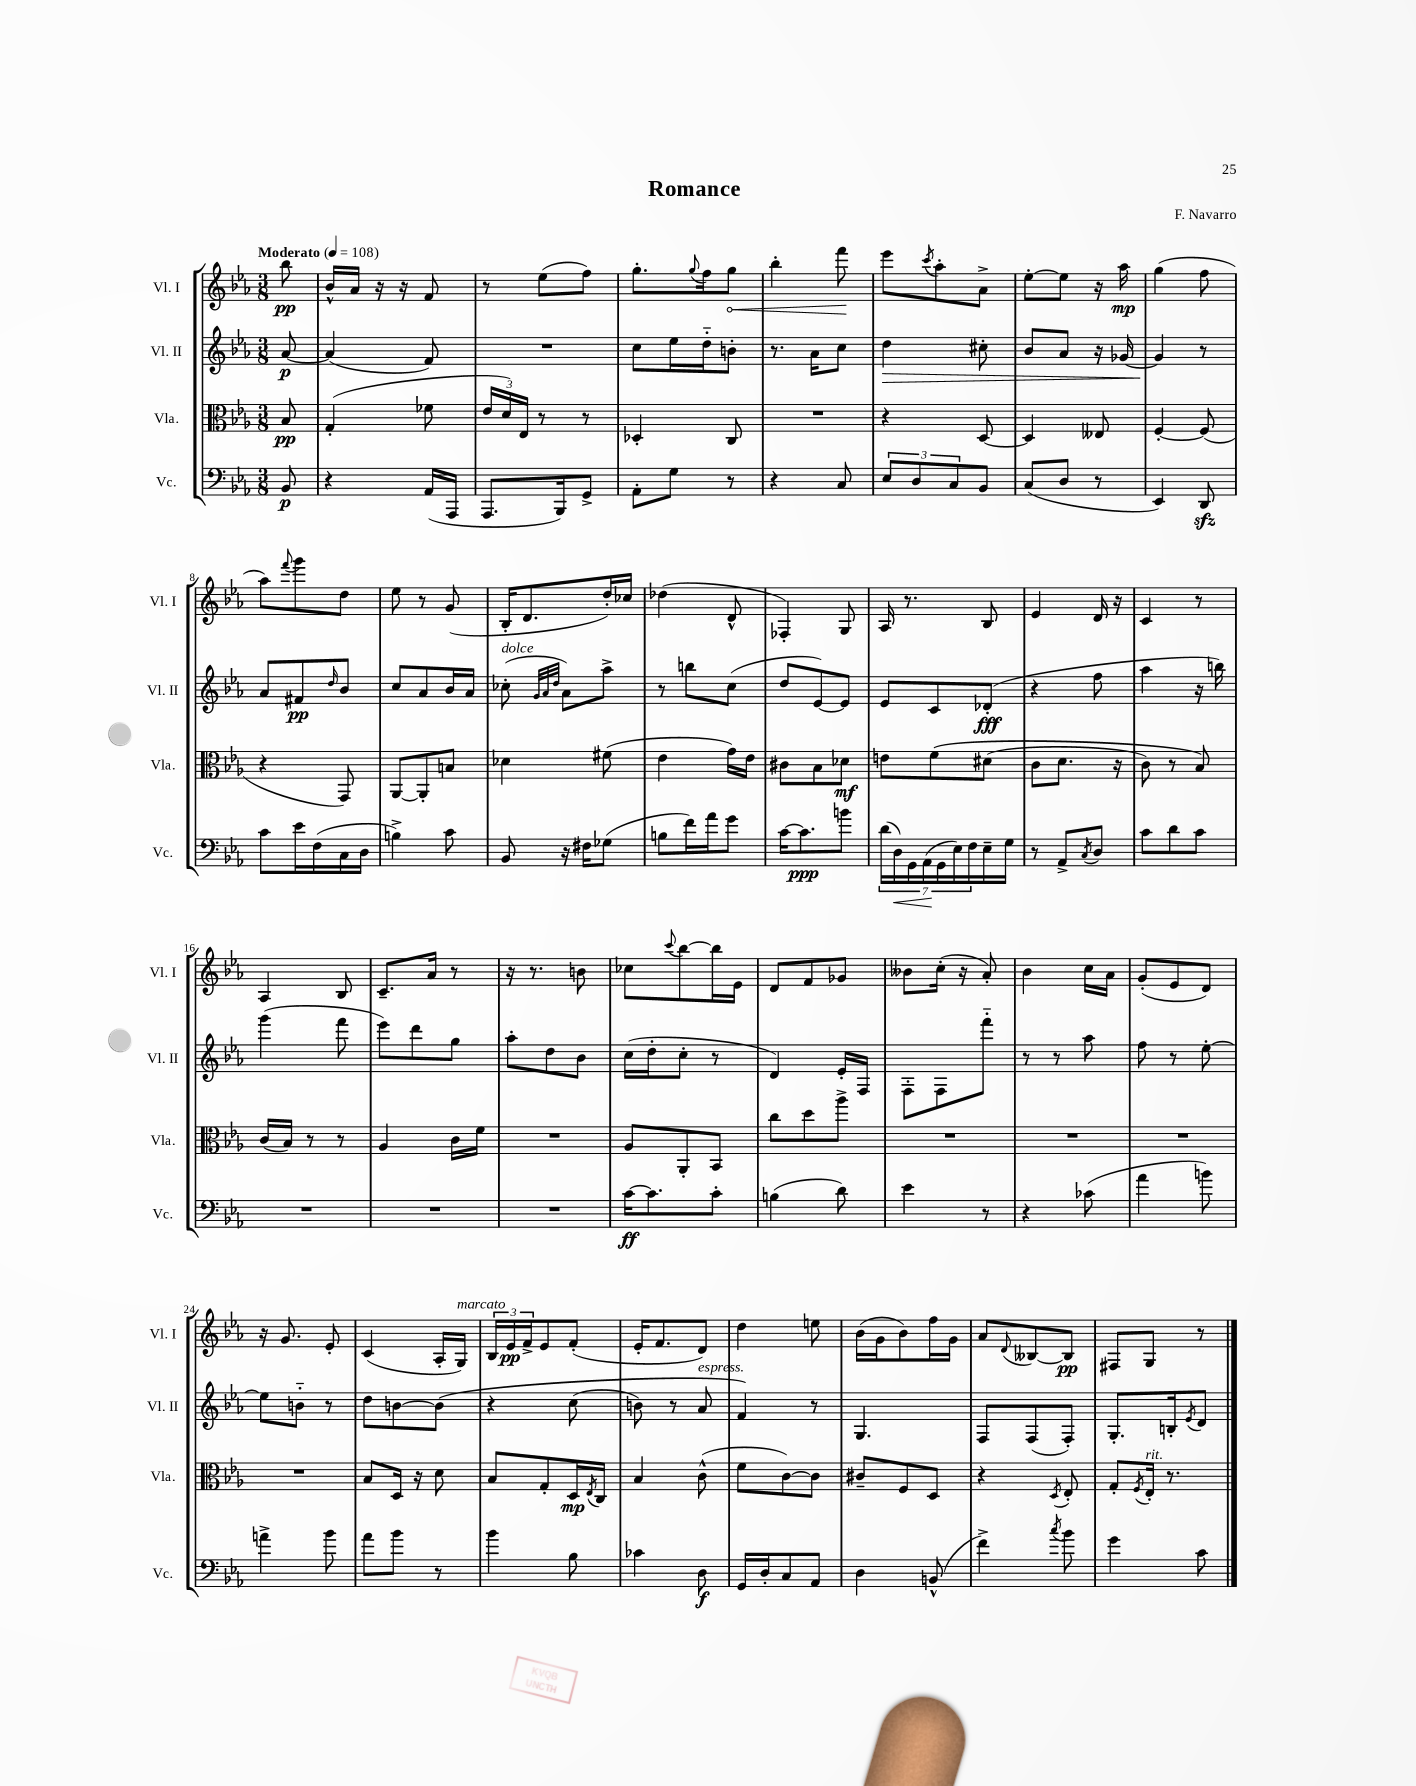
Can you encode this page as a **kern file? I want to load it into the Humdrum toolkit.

**kern	**dynam	**kern	**dynam	**kern	**dynam	**kern	**dynam
*part4	*part4	*part3	*part3	*part2	*part2	*part1	*part1
*staff4	*staff4	*staff3	*staff3	*staff2	*staff2	*staff1	*staff1
*I"Vc.	*	*I"Vla.	*	*I"Vl. II	*	*I"Vl. I	*
*I'Vc.	*	*I'Vla.	*	*I'Vl. II	*	*I'Vl. I	*
*clefF4	*	*clefC3	*	*clefG2	*	*clefG2	*
*k[b-e-a-]	*	*k[b-e-a-]	*	*k[b-e-a-]	*	*k[b-e-a-]	*
*M3/8	*	*M3/8	*	*M3/8	*	*M3/8	*
*MM108	*	*MM108	*	*MM108	*	*MM108	*
=	=	=	=	=	=	=	=
!	!	!	!	!	!	!LO:TX:a:B:t=Moderato	!
8BB-/	p	8B-/	pp	[8a-/	p	8bb-\	pp
=1	=1	=1	=1	=1	=1	=1	=1
4r	.	(4G'/	.	(4a-/]	.	16b-^^/LL	.
.	.	.	.	.	.	16a-/JJ	.
.	.	.	.	.	.	16r	.
.	.	.	.	.	.	16r	.
(16AA-/LL	.	8f-X\	.	8f/)	.	8f/	.
16AAA-/JJ	.	.	.	.	.	.	.
=2	=2	=2	=2	=2	=2	=2	=2
8.AAA-/L	.	24e-/LL	.	4.r	.	8r	.
.	.	24d/)	.	.	.	.	.
.	.	24E-/JJ	.	.	.	.	.
.	.	8r	.	.	.	(8ee-\L	.
16BBB-/k)	.	.	.	.	.	.	.
8GG^/J	.	8r	.	.	.	8ff\J)	.
=3	=3	=3	=3	=3	=3	=3	=3
8AA-'\L	.	4D-X'/	.	8cc\L	.	8.gg'\L	.
8G\J	.	.	.	16ee-\L	.	.	.
.	.	.	.	.	.	8qqgg/	.
.	.	.	.	16dd\J	.	16ff\k	.
!	!	!	!	!	!	!	!LO:HP:b
8r	.	8C/	.	8bn'\J	.	8gg\J	<
=4	=4	=4	=4	=4	=4	=4	=4
4r	.	4.r	.	8.r	.	4bb-'\	.
.	.	.	.	16a-\KL	.	.	.
8C/	.	.	.	8cc\J	.	8fff\	.
.	.	.	.	.	.	.	[
=5	=5	=5	=5	=5	=5	=5	=5
!	!	!	!	!	!LO:HP:b	!	!
12E-/L	.	4r	.	4dd\	>	8eee-\L	.
12D/	.	.	.	.	.	.	.
.	.	.	.	.	.	8qccc/	.
.	.	.	.	.	.	8aa-'\	.
12C/	.	.	.	.	.	.	.
8BB-/J	.	[8D/	.	8cc#X'\	.	8a-^\J	.
=6	=6	=6	=6	=6	=6	=6	=6
(8C/L	.	4D/]	.	8b-/L	.	[8ee-'\L	.
8D/J	.	.	.	8a-/J	.	8ee-\J]	.
8r	.	8E--X/	.	16r	.	16r	.
.	.	.	.	[16g-X/	.	16aa-\	mp
=7	=7	=7	=7	=7	=7	=7	=7
4EE-/)	.	[4F'/	.	4g-/]	.	(4gg\	.
8DDzz/	.	(8F/]	.	8r	]	8ff\	.
!!LO:LB:g=z
=8	=8	=8	=8	=8	=8	=8	=8
8c\L	.	4r	.	8a-/L	.	8aa-\L)	.
.	.	.	.	.	.	8qqfff/	.
16e-\L	.	.	.	8f#X/	pp	8ggg\	.
(16F\	.	.	.	.	.	.	.
.	.	.	.	16qqdd/	.	.	.
16C\	.	8GG/)	.	8b-/J	.	8dd\J	.
16D\JJ	.	.	.	.	.	.	.
=9	=9	=9	=9	=9	=9	=9	=9
4Bn^\)	.	[8AA-/L	.	8cc/L	.	8ee-\	.
.	.	8AA-'/]	.	8a-/	.	8r	.
8c\	.	8Bn/J	.	16b-/L	.	(8g/	.
.	.	.	.	16a-/JJ	.	.	.
=10	=10	=10	=10	=10	=10	=10	=10
!	!	!	!	!LO:TX:a:i:t=dolce	!	!	!
8BB-/	.	4d-X\	.	(8cc-X'\	.	16B-'/KL	.
.	.	.	.	.	.	8.d/	.
.	.	.	.	32qqg/LLL	.	.	.
.	.	.	.	32qqa-/	.	.	.
.	.	.	.	32qqdd/JJJ	.	.	.
16r	.	.	.	8a-\L)	.	.	.
16F#X\KL	.	.	.	.	.	.	.
(8G-X\J	.	(8f#X\	.	8aa-^\J	.	16dd'/L)	.
.	.	.	.	.	.	16cc-X/JJ	.
=11	=11	=11	=11	=11	=11	=11	=11
8Bn\L	.	4e-\	.	8r	.	(4dd-X\	.
16f\L)	.	.	.	8bbn\L	.	.	.
16a-\J	.	.	.	.	.	.	.
8g\J	.	16g\LL)	.	(8cc\J	.	8d^^/	.
.	.	16e-\JJ	.	.	.	.	.
=12	=12	=12	=12	=12	=12	=12	=12
[16c\KL	.	8c#X\L	.	8dd/L	.	4F-X'/)	.
8.c\]	ppp	.	.	.	.	.	.
.	.	8B-\	.	[8e-/)	.	.	.
8bn\J	.	8d-X\J	mf	8e-/J]	.	8G/	.
=13	=13	=13	=13	=13	=13	=13	=13
(28d\LL	.	8en\L	.	8e-/L	.	16A-/	.
!	!LO:HP:b	!	!	!	!	!	!
28D\)	<	.	.	.	.	.	.
.	.	.	.	.	.	8.r	.
28GG\	.	.	.	.	.	.	.
(28AA-\	.	.	.	.	.	.	.
.	.	(8f\	.	8c/	.	.	.
28GG\	[	.	.	.	.	.	.
28E-\)	.	.	.	.	.	.	.
28F\	.	.	.	.	.	.	.
16E-~\	.	(8d#X\J	.	(8d-X'/J	fff	8B-/	.
16G\JJ	.	.	.	.	.	.	.
=14	=14	=14	=14	=14	=14	=14	=14
8r	.	8c\L	.	4r	.	4e-/	.
8AA-^/L	.	8.d\J	.	.	.	.	.
8qC/	.	.	.	.	.	.	.
8D/J	.	.	.	8ff\	.	16d/	.
.	.	16r	.	.	.	16r	.
=15	=15	=15	=15	=15	=15	=15	=15
8c\L	.	8c\)	.	4aa-\	.	4c/	.
8d\	.	8r	.	.	.	.	.
8c\J	.	8B-/)	.	16r	.	8r	.
.	.	.	.	16bbn\)	.	.	.
!!LO:LB:g=z
=16	=16	=16	=16	=16	=16	=16	=16
4.r	.	(16c/LL	.	(4ggg\	.	4A-/	.
.	.	16B-/JJ)	.	.	.	.	.
.	.	8r	.	.	.	.	.
.	.	8r	.	8fff\	.	8B-/	.
=17	=17	=17	=17	=17	=17	=17	=17
4.r	.	4A-/	.	8eee-\L)	.	8.c~/L	.
.	.	.	.	8ddd\	.	.	.
.	.	.	.	.	.	16a-/Jk	.
.	.	16c\LL	.	8gg\J	.	8r	.
.	.	16f\JJ	.	.	.	.	.
=18	=18	=18	=18	=18	=18	=18	=18
4.r	.	4.r	.	8aa-'\L	.	16r	.
.	.	.	.	.	.	8.r	.
.	.	.	.	8dd\	.	.	.
.	.	.	.	8b-\J	.	8bn\	.
=19	=19	=19	=19	=19	=19	=19	=19
[16c\KL	ff	8A-/L	.	(16cc\LL	.	8cc-X\L	.
8.c\]	.	.	.	16dd'\J	.	.	.
.	.	.	.	.	.	8qqccc/	.
.	.	8AA-'/	.	8cc'\J	.	[8bb-\	.
8c'\J	.	8BB-/J	.	8r	.	16bb-\L]	.
.	.	.	.	.	.	16e-\JJ	.
=20	=20	=20	=20	=20	=20	=20	=20
(4Bn\	.	8cc\L	.	4d/)	.	8d/L	.
.	.	8dd\	.	.	.	8f/	.
8d\)	.	8aa-^\J	.	16e-'/LL	.	8g-X/J	.
.	.	.	.	16F/JJ	.	.	.
=21	=21	=21	=21	=21	=21	=21	=21
4e-\	.	4.r	.	8F'\L	.	8b--X\L	.
.	.	.	.	8F\	.	(16cc'\Jk	.
.	.	.	.	.	.	16r	.
8r	.	.	.	8fff\J	.	8a-'/)	.
=22	=22	=22	=22	=22	=22	=22	=22
4r	.	4.r	.	8r	.	4b-\	.
.	.	.	.	8r	.	.	.
(8c-X\	.	.	.	8aa-\	.	16cc\LL	.
.	.	.	.	.	.	16a-\JJ	.
=23	=23	=23	=23	=23	=23	=23	=23
4a-\	.	4.r	.	8ff\	.	(8g'/L	.
.	.	.	.	8r	.	8e-/	.
8bn\)	.	.	.	[8ee-'\	.	8d/J)	.
!!LO:LB:g=z
=24	=24	=24	=24	=24	=24	=24	=24
4an^\	.	4.r	.	8ee-\L]	.	16r	.
.	.	.	.	.	.	8.g/	.
.	.	.	.	8bn\J	.	.	.
8b-\	.	.	.	8r	.	8e-'/	.
=25	=25	=25	=25	=25	=25	=25	=25
8a-\L	.	8B-/L	.	8dd\L	.	(4c/	.
8b-\J	.	16D/Jk	.	[8bn\	.	.	.
.	.	16r	.	.	.	.	.
8r	.	8d\	.	(8b\J]	.	16A-'/LL	.
!	!	!	!	!	!	!LO:TX:a:i:t=marcato	!
.	.	.	.	.	.	16G/JJ)	.
=26	=26	=26	=26	=26	=26	=26	=26
4b-\	.	8B-/L	.	4r	.	24B-/LL	.
.	.	.	.	.	.	24e-/	pp
.	.	.	.	.	.	24f^/J	.
.	.	8G'/	.	.	.	8e-/	.
8B-\	.	16D/L	mp	(8cc\	.	(8f'/J	.
.	.	8qE-/	.	.	.	.	.
.	.	16C/JJ	.	.	.	.	.
=27	=27	=27	=27	=27	=27	=27	=27
4c-X\	.	4B-/	.	8bn\)	.	16e-'/KL	.
.	.	.	.	.	.	8.f/	.
.	.	.	.	8r	.	.	.
!	!	!	!	!LO:TX:a:i:t=espress.	!	!	!
8D\	f	(8c^^\	.	8a-/	.	8d/J)	.
=28	=28	=28	=28	=28	=28	=28	=28
16GG/LL	.	8f\L	.	4f/)	.	4dd\	.
16D'/J	.	.	.	.	.	.	.
8C/	.	[8c\)	.	.	.	.	.
8AA-/J	.	8c\J]	.	8r	.	8een\	.
=29	=29	=29	=29	=29	=29	=29	=29
4D\	.	8c#X~/L	.	4.G/	.	(16b-\LL	.
.	.	.	.	.	.	16g\J	.
.	.	8F/	.	.	.	8b-\)	.
(8BBn^^/	.	8D/J	.	.	.	16ff\L	.
.	.	.	.	.	.	16g\JJ	.
=30	=30	=30	=30	=30	=30	=30	=30
4f^\)	.	4r	.	8F/L	.	8a-/L	.
.	.	.	.	.	.	8qqd/	.
.	.	.	.	(8F/	.	[8B--X/	.
8qcc/	.	8qD/	.	.	.	.	.
8b-\	.	8E-'/	.	8F'/J)	.	8B--/J]	pp
=31	=31	=31	=31	=31	=31	=31	=31
4g\	.	8G'/L	.	8.G'/L	.	8F#X/L	.
.	.	8qF/	.	.	.	.	.
!	!	!LO:TX:a:i:t=rit.	!	!	!	!	!
.	.	16E-'/Jk	.	.	.	8G/J	.
.	.	8.r	.	16Bn'/k	.	.	.
.	.	.	.	8qe-/	.	.	.
8c\	.	.	.	8d/J	.	8r	.
==	==	==	==	==	==	==	==
*-	*-	*-	*-	*-	*-	*-	*-
